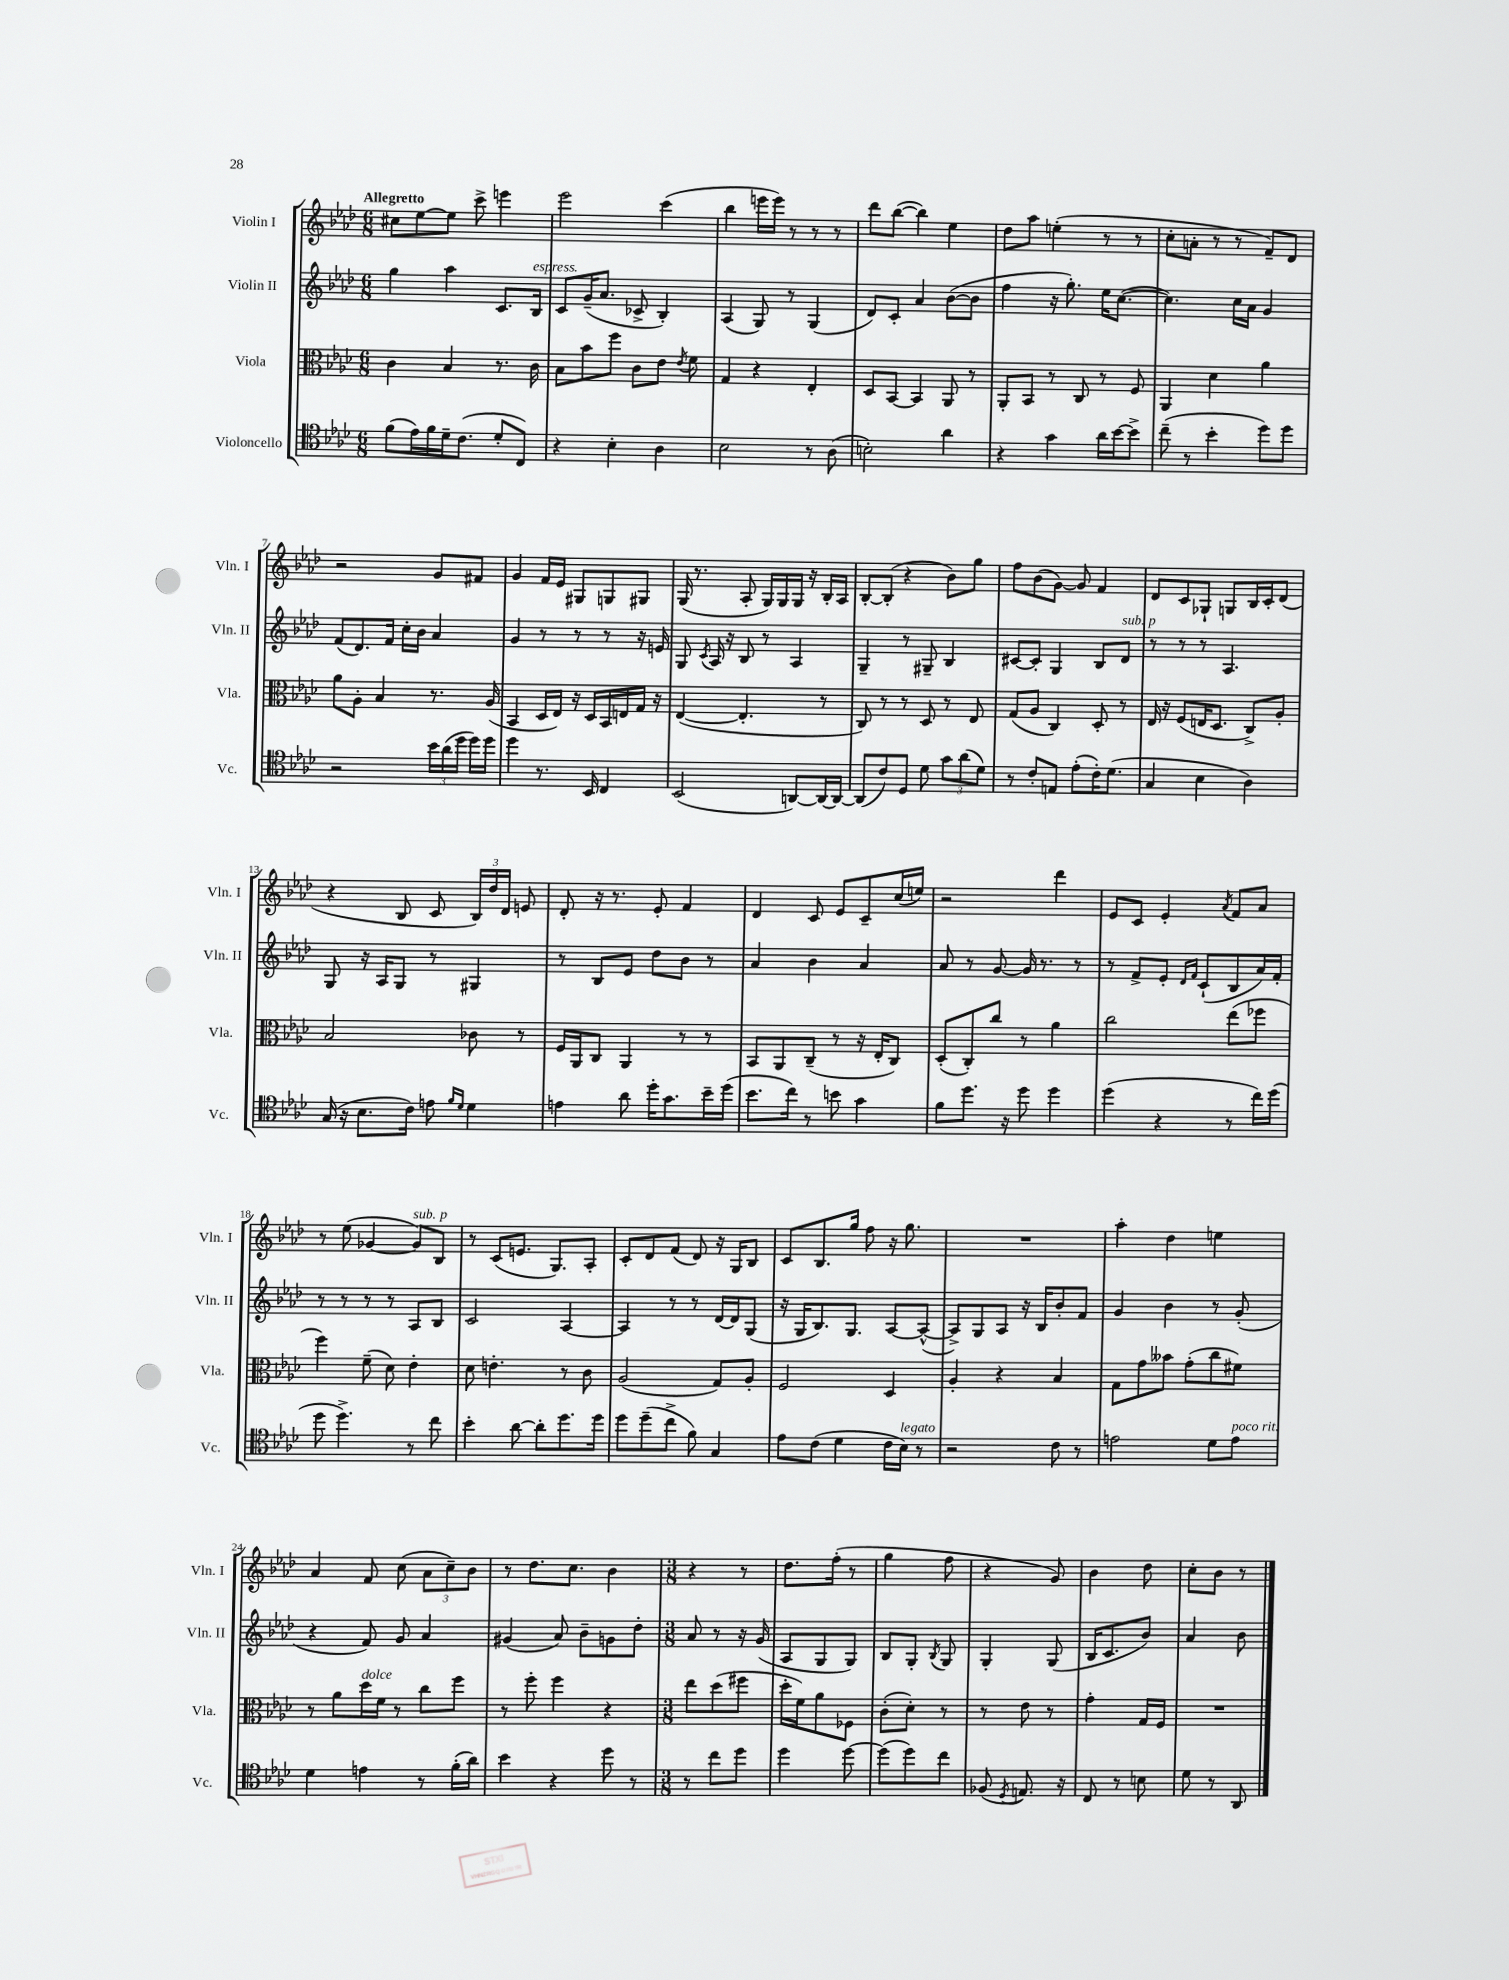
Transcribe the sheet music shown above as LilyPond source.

<<
\new StaffGroup <<
\new Staff = "s0" \with { instrumentName = "Violin I" shortInstrumentName = "Vln. I" } {
    \clef treble \key aes \major \numericTimeSignature \time 6/8 \tempo "Allegretto"
    \autoBeamOff cis''8[ ees''8~ ees''8] c'''8-> e'''4 |
    ees'''2 c'''4( |
    bes''4 e'''16[ e'''16]) r8 r8 r8 |
    des'''8[ bes''8]~( bes''4) ees''4 |
    des''8[ aes''8] e''4-.( r8 r8 |
    c''8[-. a'8]-. r8 r8 f'8[--) des'8] |
    r2 g'8[ fis'8] |
    g'4 f'16[ ees'16] gis8[ g8 gis8] |
    g16( r8. aes8-. g16[) g16 g16] r16 bes16[-. aes16] |
    bes8[~-. bes8]-.( r4 bes'8[) g''8] |
    f''8[ bes'8( g'8]~) g'8 f'4 |
    des'8[ c'8 ges8]-! g8[ bes16 c'16-. des'8]( |
    r4 bes8 c'8 \tuplet 3/2 { bes16[) des''16 des'16] } e'8 |
    des'8-. r16 r8. ees'8-. f'4 |
    des'4 c'8 ees'8[ c'8-- c''16( e''16]) |
    r2 des'''4 |
    ees'8[ c'8] ees'4-. \acciaccatura { aes'8 } f'8[ aes'8] |
    r8 ees''8( ges'4~ ges'8[^\markup { \italic "sub. p" }) bes8] |
    r8 c'8[( e'8.] g8.[) aes8]-. |
    c'8[-. des'8 f'8]( des'8) r16 g16[ bes8] |
    c'8[ bes8. g''16] f''8 r16 g''8. |
    R2. |
    aes''4-. des''4 e''4 |
    aes'4 f'8 c''8( \tuplet 3/2 { aes'8[ c''8--) bes'8] } |
    r8 des''8.[ c''8.] bes'4 |
    \numericTimeSignature \time 3/8 r4 r8 |
    des''8.[ f''16]-.( r8 |
    g''4 f''8 |
    r4 g'8) |
    bes'4 des''8 |
    c''8[-. bes'8] r8 \bar "|." |
}
\new Staff = "s1" \with { instrumentName = "Violin II" shortInstrumentName = "Vln. II" } {
    \clef treble \key aes \major \numericTimeSignature \time 6/8
    \autoBeamOff g''4 aes''4 c'8.[ bes16]^\markup { \italic "espress." } |
    c'8[ g'16--( aes'8.] ces'8-> bes4-.) |
    aes4( g8) r8 g4( |
    des'8[) c'8]-. aes'4 bes'8[~( bes'8] |
    f''4 r16 g''8.-.) ees''16[ c''8.]~( |
    c''4.) c''16[ aes'16] g'4 |
    f'8[( des'8.) f'16] c''16[-. bes'16] aes'4 |
    g'4 r8 r8 r8 r16 e'16 |
    g8 \acciaccatura { c'8 } aes16 r16 bes8 r8 aes4 |
    g4-- r8 gis8-- bes4 |
    cis'8[~ cis'8]-. g4 bes8[ des'8]^\markup { \italic "sub. p" } |
    r8 r8 r8 aes4. |
    g8 r16 aes16[ g8] r8 gis4 |
    r8 bes8[ ees'8] des''8[ bes'8] r8 |
    aes'4 bes'4 aes'4 |
    aes'8 r8 g'8~ g'16 r8. r8 |
    r8 f'8[-> ees'8]-. \grace { des'16[ f'16] } c'8[-!( bes8 aes'16) f'16]-. |
    r8 r8 r8 r8 aes8[ bes8] |
    c'2 aes4~ |
    aes4 r8 r8 des'16[~ des'16 g8]( |
    r16 g16[ bes8.) g8.] aes8[~ aes8]~-^( |
    aes8[->) g8 aes8] r16 bes16[ bes'8-. f'8] |
    g'4 bes'4 r8 g'8-.( |
    r4 f'8) g'8 aes'4 |
    gis'4( aes'8) bes'8[-- g'8 des''8]-. |
    \numericTimeSignature \time 3/8 aes'8 r8 r16 g'16( |
    aes8[ g8 g8]) |
    bes8[ g8]-. \acciaccatura { bes8 } g8 |
    g4-. g8( |
    bes16[ c'8. bes'8]) |
    aes'4 bes'8 \bar "|." |
}
\new Staff = "s2" \with { instrumentName = "Viola" shortInstrumentName = "Vla." } {
    \clef alto \key aes \major \numericTimeSignature \time 6/8
    \autoBeamOff c'4 bes4 r8. c'16 |
    bes8[ bes'8 f''8] c'8[ ees'8] \acciaccatura { ees'8 } f'8 |
    g4 r4 ees4-. |
    des8[ bes,8]~ bes,4 aes,8 r8 |
    aes,8[-. bes,8] r8 c8 r8 f8 |
    aes,4 des'4 aes'4 |
    aes'8[ aes8]-. bes4 r8. aes16( |
    bes,4 des16[ ees16]) r16 des16[ bes,16 e16 g16] r16 |
    ees4~( ees4.-. r8 |
    c8) r8 r8 des8 r8 ees8 |
    g8[( aes8] c4) des8-. r8 |
    ees16 r16 f8[( e16 des8.] c8[->) aes8]-. |
    bes2 ces'8 r8 |
    f16[ aes,16 c8] aes,4 r8 r8 |
    bes,8[ aes,8 c8]--( r8 r16 ees16[-. c8]) |
    des8[-.( c8-.) c''8] r8 aes'4 |
    c''2 ees''8[( fes''8] |
    f''4) f'8--( des'8) ees'4-. |
    des'8 e'4.-. r8 c'8 |
    aes2( g8[) aes8]-. |
    f2 des4 |
    aes4-. r4 bes4 |
    g8[ g'8 beses'8] g'8[-.( c''8 fis'8]) |
    r8 aes'8[ des''16^\markup { \italic "dolce" } f'16] r8 c''8[ f''8] |
    r8 f''8-. f''4 r4 |
    \numericTimeSignature \time 3/8 ees''8[ des''8( fis''8] |
    des''16[-. f'16) aes'8 fes8] |
    c'8[-.( des'8]-.) r8 |
    r8 ees'8 r8 |
    g'4-. g16[ f16] |
    R4. \bar "|." |
}
\new Staff = "s3" \with { instrumentName = "Violoncello" shortInstrumentName = "Vc." } {
    \clef tenor \key aes \major \numericTimeSignature \time 6/8
    \autoBeamOff f'8[( ees'16) f'16 des'16-- c'8.]( des'8[-. c8]) |
    r4 bes4-. aes4 |
    bes2 r8 aes8( |
    b2-.) aes'4 |
    r4 g'4 aes'16[ bes'16~ bes'8]-> |
    c''8--( r8 bes'4-. des''8[) des''8] |
    r2 \tuplet 3/2 { bes'16[ aes'16( des''16] } des''16[) des''16] |
    des''4 r8. bes,16 c4 |
    bes,2( a,8[~) a,16~ a,16]~ |
    a,8[( c'8) des8] des'8 \tuplet 3/2 { g'8[ aes'8( des'8]) } |
    r8 c'8[-. e8] ees'8[-.( c'16-.) des'8.]( |
    g4 bes4 aes4) |
    g16( r16 bes8.[ c'16]) e'8 \grace { f'16[ des'16] } des'4 |
    e'4 aes'8 des''16[-. g'8. bes'16-- des''16]( |
    bes'8.[ c''16]) r8 b'8 g'4 |
    f'8[ des''8.] r16 des''8 des''4 |
    des''4( r4 r8 c''16[) des''16]( |
    des''8 des''4.->) r8 c''8 |
    bes'4-. aes'8~ aes'8[-. des''8. des''16] |
    des''8[ des''8--( c''8]-> f'8) g4 |
    ees'8[ c'8]( des'4 c'16[ bes16]^\markup { \italic "legato" }) r8 |
    r2 c'8 r8 |
    e'2 des'8[ e'8]^\markup { \italic "poco rit." } |
    des'4 e'4 r8 f'16[-.( aes'16]) |
    bes'4 r4 des''8 r8 |
    \numericTimeSignature \time 3/8 r8 c''8[ des''8] |
    des''4 des''8~ |
    des''8[( des''8) c''8] |
    fes8( \acciaccatura { des8 } e8.) r16 |
    c8 r8 b8 |
    des'8 r8 aes,8 \bar "|." |
}
>>
>>
